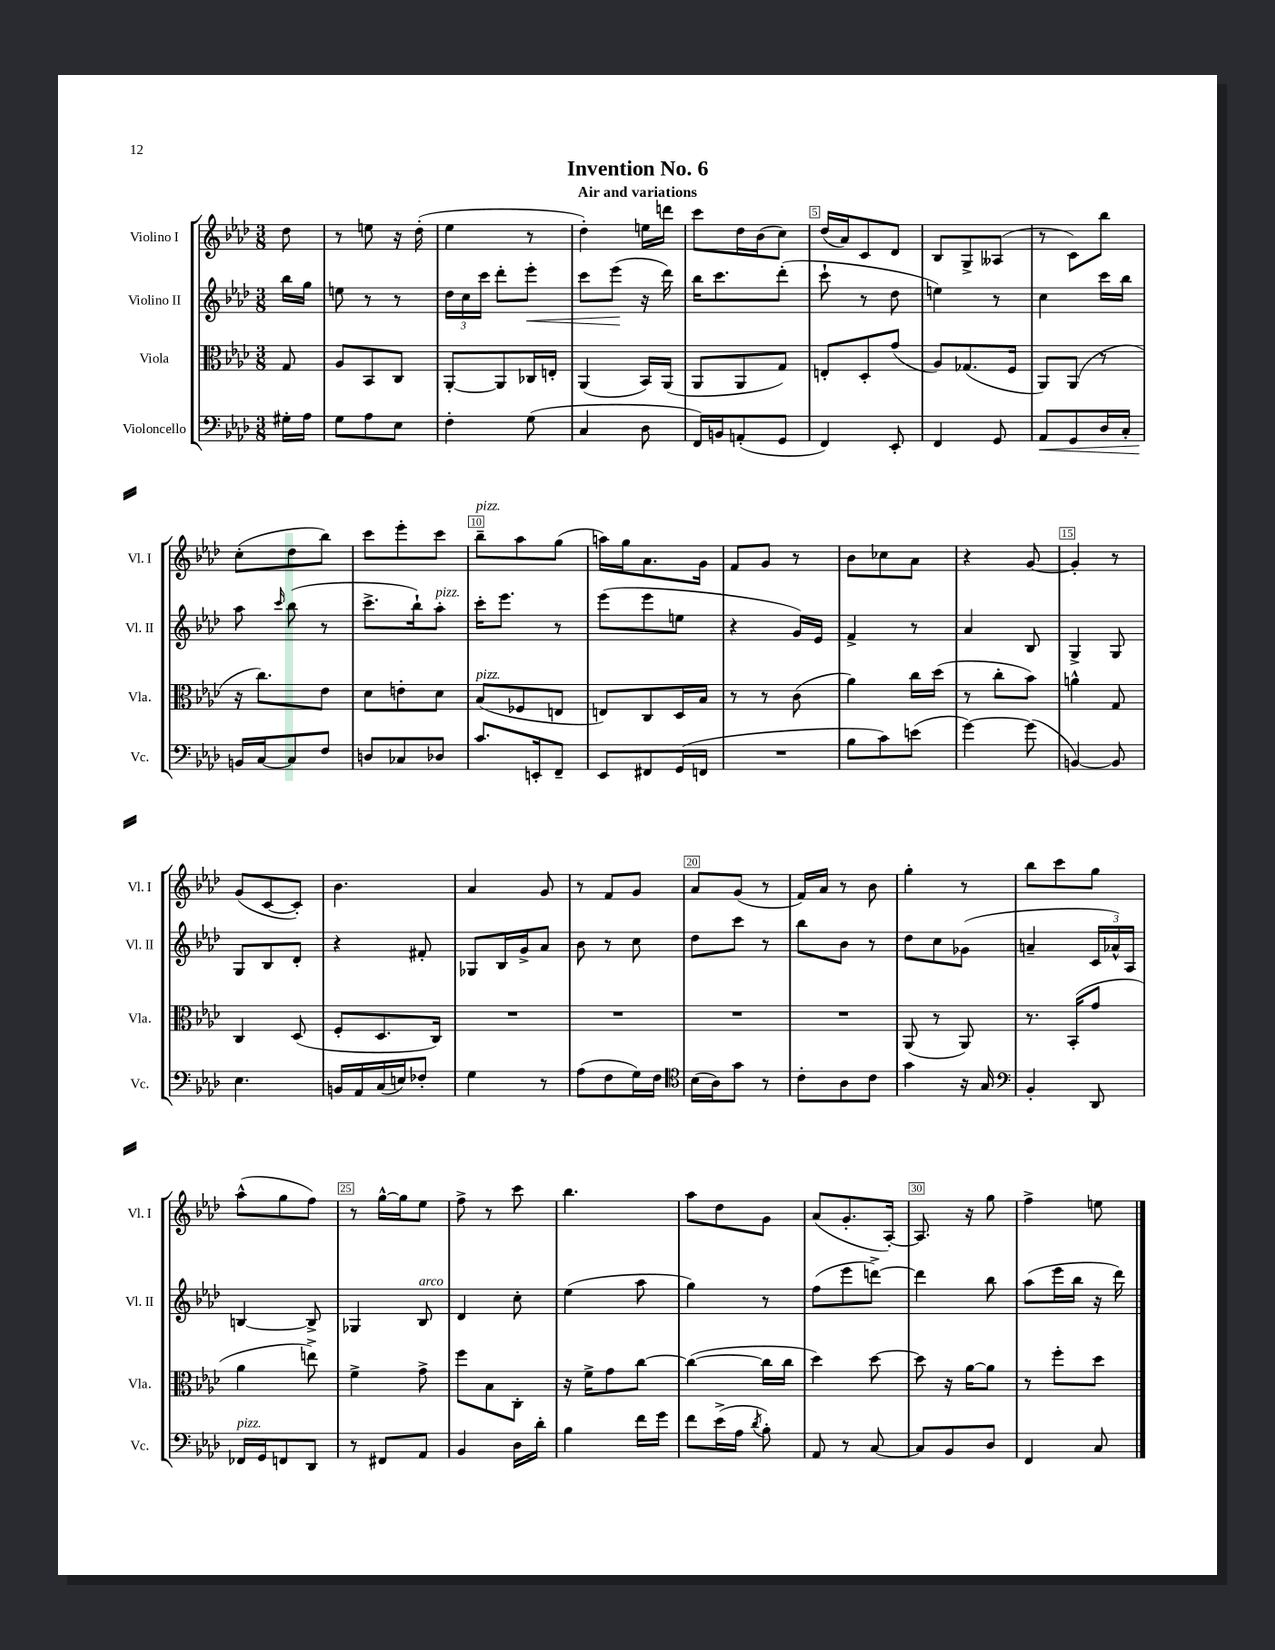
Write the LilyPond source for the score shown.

\header { title = "Invention No. 6" subtitle = "Air and variations" }
<<
\new StaffGroup <<
\new Staff = "s0" \with { instrumentName = "Violino I" shortInstrumentName = "Vl. I" } {
    \clef treble \key aes \major \numericTimeSignature \time 3/8 \partial 8
    \autoBeamOff des''8 |
    r8 e''8 r16 des''16-.( |
    ees''4 r8 |
    des''4-.) e''16[ d'''16] |
    c'''8[ des''16 bes'16( c''8]) |
    des''16[( aes'16) c'8 des'8] |
    bes8[ g8-> aeses8]( |
    r8 c'8[) bes''8] |
    c''8[-.( des''8 bes''8]) |
    c'''8[ ees'''8-. c'''8] |
    bes''8[--^\markup { \italic "pizz." } aes''8 g''8]( |
    a''16[) g''16 aes'8. g'16] |
    f'8[ g'8] r8 |
    bes'8[ ces''8 aes'8] |
    r4 g'8~ |
    g'4-. r8 |
    g'8[( c'8~ c'8]-.) |
    bes'4. |
    aes'4 g'8 |
    r8 f'8[ g'8] |
    aes'8[ g'8]( r8 |
    f'16[) aes'16] r8 bes'8 |
    g''4-. r8 |
    bes''8[ c'''8 g''8] |
    aes''8[-^( g''8 f''8]) |
    r8 g''16[~-^ g''16 ees''8] |
    f''8-> r8 c'''8 |
    bes''4. |
    aes''8[ des''8 g'8] |
    aes'8[( g'8.-. aes16]~-.) |
    aes8. r16 g''8 |
    f''4-> e''8 \bar "|." |
}
\new Staff = "s1" \with { instrumentName = "Violino II" shortInstrumentName = "Vl. II" } {
    \clef treble \key aes \major \numericTimeSignature \time 3/8 \partial 8
    \autoBeamOff bes''16[ g''16] |
    e''8 r8 r8 |
    \tuplet 3/2 { des''16[ c''16 c'''16] } des'''8[-. ees'''8]-.\< |
    c'''8[ ees'''8]\!( r16 des'''16) |
    bes''16[ c'''8. des'''8]-.( |
    c'''8-! r8 des''8 |
    e''4) r8 |
    c''4 c'''16[ bes''16] |
    aes''8 \grace { c'''16 } bes''8( r8 |
    c'''8.[-> bes''16-!) aes''8]-.^\markup { \italic "pizz." } |
    c'''16[-. ees'''8.] r8 |
    ees'''8[( ees'''8 e''8] |
    r4 g'16[) ees'16] |
    f'4-> r8 |
    aes'4 bes8 |
    g4-> g8 |
    g8[ bes8 des'8]-. |
    r4 fis'8-. |
    ges8[ bes16 g'16-> aes'8] |
    bes'8 r8 c''8 |
    des''8[ c'''8] r8 |
    bes''8[ bes'8] r8 |
    des''8[ c''8 ges'8]( |
    a'4-- \tuplet 3/2 { c'16[ aes'16-^) aes16] } |
    b4~ b8-> |
    ges4 bes8^\markup { \italic "arco" } |
    des'4 c''8-. |
    ees''4( aes''8 |
    g''4) r8 |
    f''8[( ees'''8 d'''8]~->) |
    d'''4 bes''8 |
    aes''8[( ees'''16 bes''16] r16 des'''16) \bar "|." |
}
\new Staff = "s2" \with { instrumentName = "Viola" shortInstrumentName = "Vla." } {
    \clef alto \key aes \major \numericTimeSignature \time 3/8 \partial 8
    \autoBeamOff g8 |
    aes8[ bes,8 c8] |
    aes,8[~-. aes,8 ces16 e16]-. |
    aes,4( bes,16[) aes,16]( |
    aes,8[ aes,8 g8]) |
    e8[-. des8-. g'8]( |
    aes8[) ges8.( f16] |
    aes,8[) aes,8]( r8 |
    r16 c''8.[) ees'8] |
    des'8[ e'8-. des'8] |
    bes8[^\markup { \italic "pizz." }( fes8 e8] |
    e8[) c8 des16 bes16] |
    r8 r8 c'8( |
    aes'4) c''16[ des''16]( |
    r8 c''8[-. bes'8]) |
    a'4-^ g8 |
    c4 des8( |
    f8[-. des8. c16]) |
    R4. |
    R4. |
    R4. |
    R4. |
    aes,8( r8 aes,8) |
    r8. bes,16[-.( g'8] |
    aes'4 e''8->) |
    f'4-> g'8-> |
    f''8[ bes8 c8]-. |
    r16 f'16[-> g'8 c''8]~ |
    c''4~( c''16[ c''16] |
    des''4) des''8~ |
    des''8 r16 aes'16[~ aes'8] |
    r8 f''8[-. des''8] \bar "|." |
}
\new Staff = "s3" \with { instrumentName = "Violoncello" shortInstrumentName = "Vc." } {
    \clef bass \key aes \major \numericTimeSignature \time 3/8 \partial 8
    \autoBeamOff gis16[-. aes16] |
    g8[ aes8 ees8] |
    f4-. g8( |
    c4 des8 |
    f,16[) b,16 a,8-.( g,8] |
    f,4) ees,8-. |
    f,4 g,8 |
    aes,8[\< g,8 des16 c16]-. |
    b,16[\! c16~ c8 f8] |
    d8[ ces8 des8] |
    c'8.[ e,16-. f,8]-- |
    ees,8[ fis,8 g,16( f,16] |
    R4. |
    bes8[ c'8) e'8]( |
    g'4~) g'8( |
    b,4~) b,8 |
    ees4. |
    b,16[ aes,16 c16( e16) fes8]-. |
    g4 r8 |
    aes8[( f8 g16) f16] |
    \clef tenor bes16[( aes16) g'8] r8 |
    c'8[-. aes8 c'8] |
    g'4 r16 g16 |
    \clef bass bes,4-. des,8 |
    fes,16[^\markup { \italic "pizz." } g,16 f,8 des,8] |
    r8 fis,8[ aes,8] |
    bes,4 des16[ des'16]-. |
    bes4 f'16[ g'16] |
    f'8[ ees'16->( aes16] \acciaccatura { des'8 } bes8-.) |
    aes,8 r8 c8~ |
    c8[ bes,8 des8] |
    f,4 c8 \bar "|." |
}
>>
>>
\layout { \context { \Score \override BarNumber.break-visibility = ##(#f #t #t) barNumberVisibility = #(every-nth-bar-number-visible 5) \override BarNumber.stencil = #(make-stencil-boxer 0.1 0.3 ly:text-interface::print) } }
